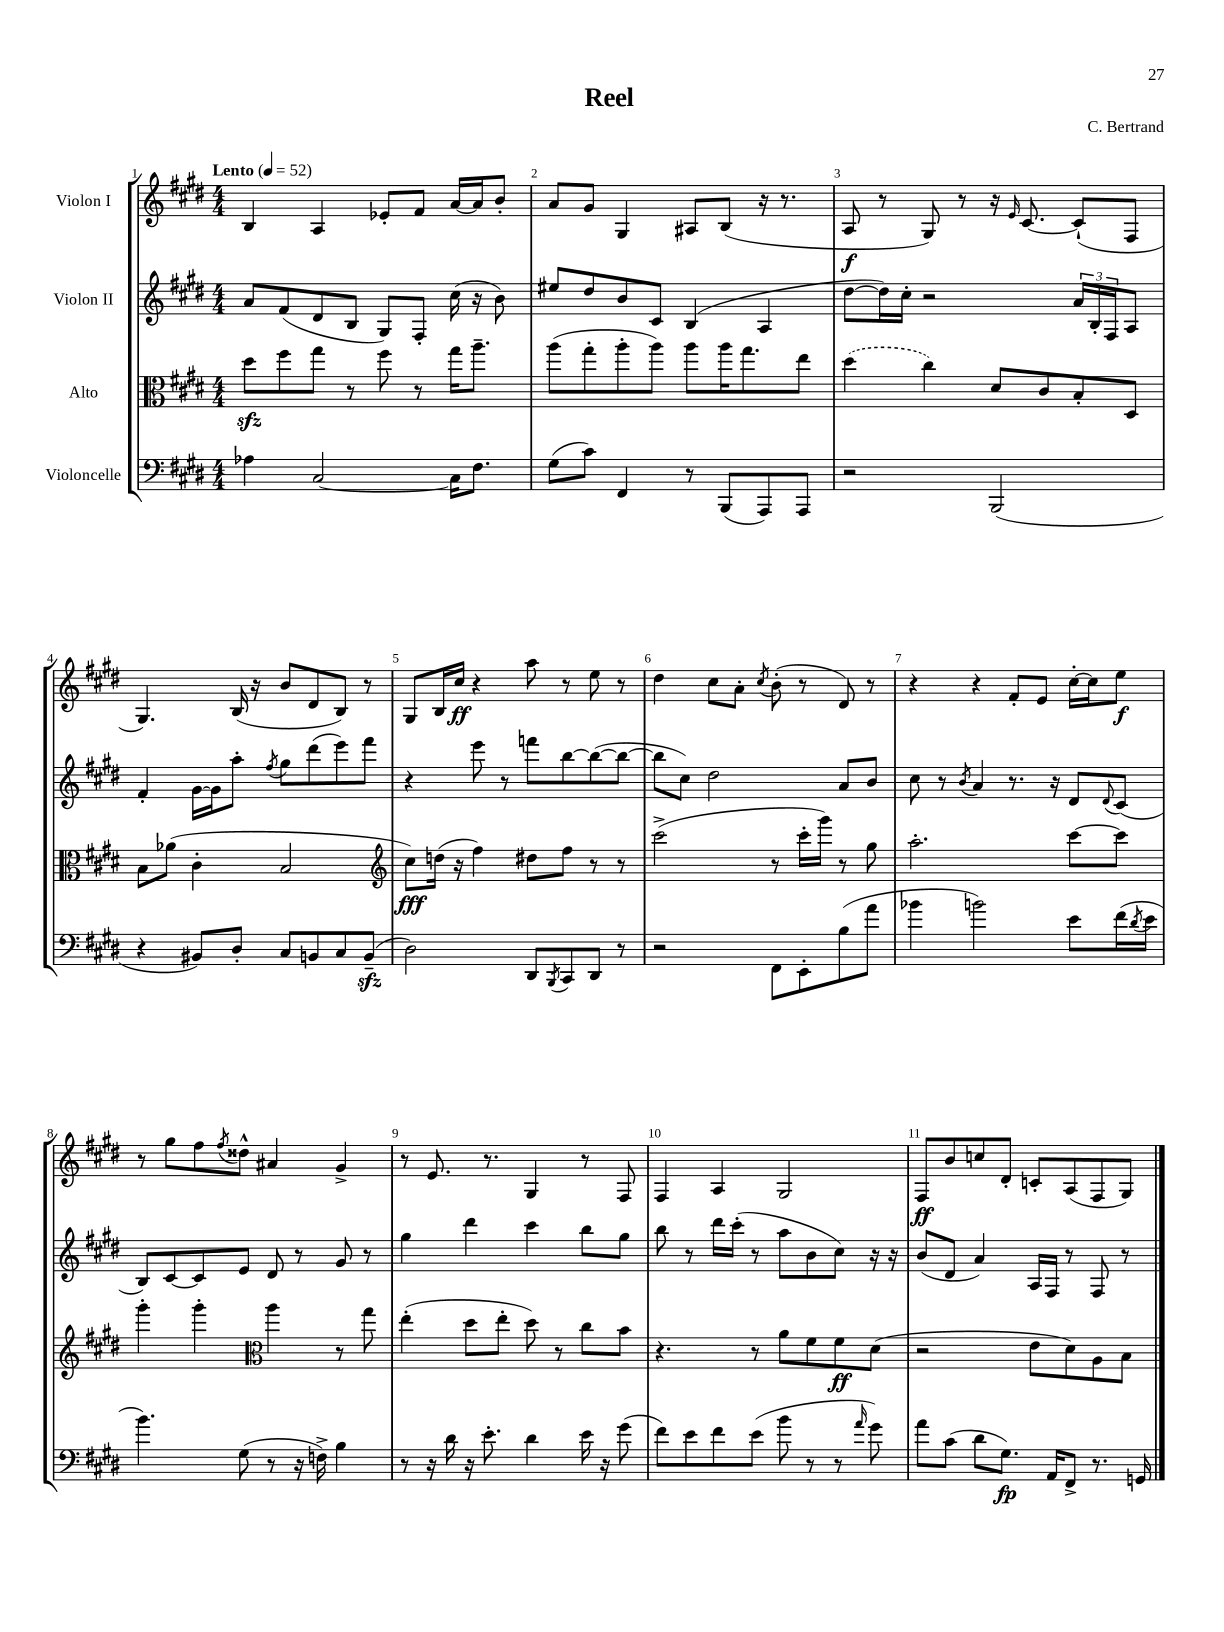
\header { title = "Reel" composer = "C. Bertrand" }
<<
\new StaffGroup <<
\new Staff = "s0" \with { instrumentName = "Violon I" } {
    \clef treble \key e \major \numericTimeSignature \time 4/4 \tempo "Lento" 4 = 52
    b4 a4 ees'8-. fis'8 a'16~ a'16 b'8-. |
    a'8 gis'8 gis4 ais8 b8( r16 r8. |
    a8\f r8 gis8) r8 r16 \grace { e'16 } cis'8.~ cis'8-!( fis8 |
    gis4.) b16( r16 b'8 dis'8 b8) r8 |
    gis8 b16 cis''16\ff r4 a''8 r8 e''8 r8 |
    dis''4 cis''8 a'8-. \acciaccatura { cis''8 } b'8-.( r8 dis'8) r8 |
    r4 r4 fis'8-. e'8 cis''16~-. cis''16 e''8\f |
    r8 gis''8 fis''8 \acciaccatura { fis''8 } disis''8-^ ais'4 gis'4-> |
    r8 e'8. r8. gis4 r8 fis8 |
    fis4 a4 gis2 |
    fis8\ff b'8 c''8 dis'8-. c'8-. a8( fis8 gis8) \bar "|." |
}
\new Staff = "s1" \with { instrumentName = "Violon II" } {
    \clef treble \key e \major \numericTimeSignature \time 4/4
    a'8 fis'8( dis'8 b8 gis8) fis8-. cis''16( r16 b'8) |
    eis''8 dis''8 b'8 cis'8 b4( a4 |
    dis''8~ dis''16) cis''16-. r2 \tuplet 3/2 { a'16 b16-. fis16 } a8 |
    fis'4-. gis'16~ gis'16 a''8-. \acciaccatura { fis''8 } gis''8 dis'''8( e'''8) fis'''8 |
    r4 e'''8 r8 f'''8 b''8~ b''8~( b''8~ |
    b''8 cis''8) dis''2 a'8 b'8 |
    cis''8 r8 \acciaccatura { b'8 } a'4 r8. r16 dis'8 \appoggiatura { dis'8 } cis'8( |
    b8) cis'8~ cis'8 e'8 dis'8 r8 gis'8 r8 |
    gis''4 dis'''4 cis'''4 b''8 gis''8 |
    b''8 r8 dis'''16 cis'''16-.( r8 a''8 b'8 cis''8) r16 r16 |
    b'8( dis'8 a'4) a16 fis16 r8 fis8 r8 \bar "|." |
}
\new Staff = "s2" \with { instrumentName = "Alto" } {
    \clef alto \key e \major \numericTimeSignature \time 4/4
    dis''8\sfz fis''8 gis''8 r8 fis''8 r8 gis''16 a''8.-- |
    a''8( gis''8-. a''8-. a''8) a''8 a''16 gis''8. e''8 |
    \once \slurDashed dis''4( cis''4) dis'8 cis'8 b8-. dis8 |
    b8 aes'8( cis'4-. b2 |
    \clef treble cis''8\fff) d''16( r16 fis''4) dis''8 fis''8 r8 r8 |
    cis'''2->( r8 cis'''16-. gis'''16) r8 gis''8 |
    a''2.-. cis'''8~ cis'''8 |
    gis'''4-. gis'''4-. \clef alto a''4 r8 gis''8 |
    e''4-.( dis''8 e''8-. dis''8) r8 cis''8 b'8 |
    r4. r8 a'8 fis'8 fis'8\ff dis'8( |
    r2 e'8 dis'8) a8 b8 \bar "|." |
}
\new Staff = "s3" \with { instrumentName = "Violoncelle" } {
    \clef bass \key e \major \numericTimeSignature \time 4/4
    aes4 cis2~ cis16 fis8. |
    gis8( cis'8) fis,4 r8 b,,8( a,,8) a,,8 |
    r2 b,,2( |
    r4 bis,8) dis8-. cis8 b,8 cis8 b,8--\sfz( |
    dis2) dis,8 \acciaccatura { b,,8 } cis,8 dis,8 r8 |
    r2 fis,8 e,8-. b8( a'8 |
    bes'4 b'2) e'8 fis'16( \acciaccatura { dis'8 } e'16 |
    b'4.) gis8( r8 r16 f16->) b4 |
    r8 r16 dis'16 r16 e'8.-. dis'4 e'16 r16 gis'8( |
    fis'8) e'8 fis'8 e'8( b'8 r8 r8 \grace { a'16 } gis'8) |
    a'8 cis'8( dis'8 gis8.\fp) a,16 fis,8-> r8. g,16 \bar "|." |
}
>>
>>
\layout { \context { \Score \override BarNumber.break-visibility = ##(#f #t #t) barNumberVisibility = #all-bar-numbers-visible } }
